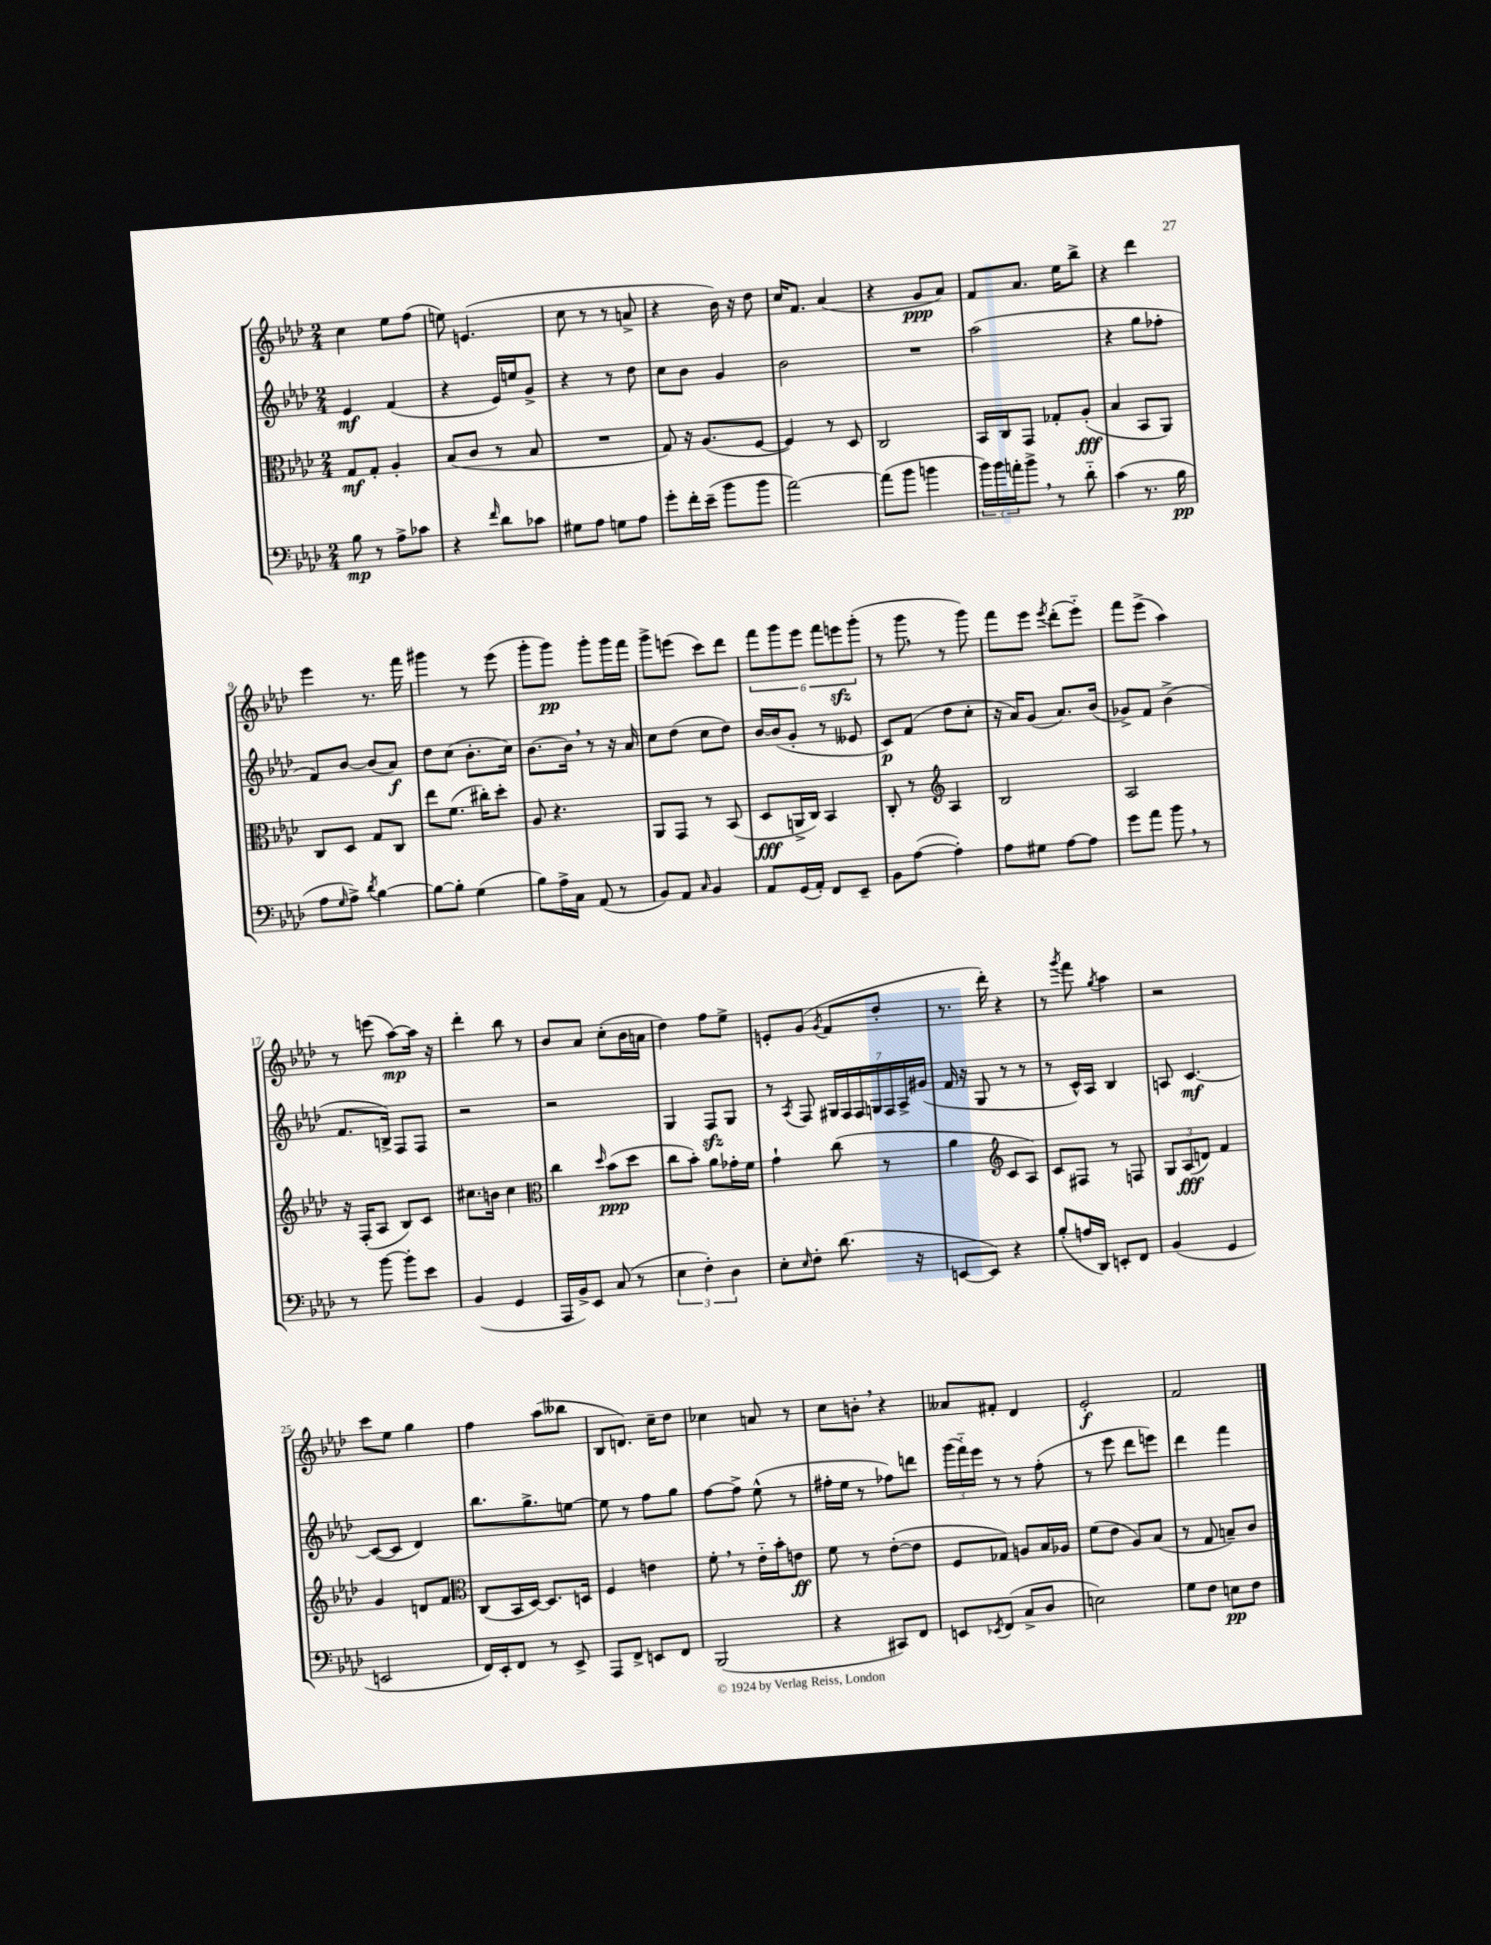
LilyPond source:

<<
\new StaffGroup <<
\new Staff = "s0" {
    \clef treble \key aes \major \numericTimeSignature \time 2/4
    c''4 ees''8 f''8( |
    e''8) e'4.( |
    c''8 r8 r8 a'8-> |
    r4 bes'16) r16 des''8 |
    c''16 f'8. aes'4( |
    r4 g'8\ppp aes'8) |
    f'8 aes'8. ees''16 bes''8-> |
    r4 des'''4 |
    ees'''4 r8. f'''16 |
    gis'''4 r8 ees'''8( |
    g'''8-. g'''8\pp) g'''8-. g'''16 f'''16 |
    g'''8-> e'''8( c'''8) des'''8 |
    \tuplet 6/4 { f'''8 g'''8 ees'''8 f'''8 e'''8\sfz g'''8-.( } |
    r8 g'''8 \breathe r8 g'''8) |
    f'''8 ees'''8 \acciaccatura { ees'''8 } des'''8-.( ees'''8-_) |
    f'''8 ees'''8->( aes''4) |
    r8 e'''8( aes''8~\mp) aes''16 r16 |
    des'''4-. bes''8 r8 |
    bes'8 aes'8 c''8-.( bes'16 a'16 |
    des''4) f''8 ees''8-> |
    e'8-. g'8( \acciaccatura { g'8 } f'8 des''8-. |
    r8. des'''16-.) r4 |
    r8 \acciaccatura { g'''8 } f'''8 \acciaccatura { g''8 } aes''4 |
    r2 |
    c'''8 ees''8 g''4 |
    f''4 aes''8( beses''8 |
    bes8 d'8.) c''16-- des''8 |
    ces''4 a'8 r8 |
    c''8 b'8-. \breathe r4 |
    aeses'8 fis'8-. des'4 |
    ees'2-.\f |
    f'2 \bar "|." |
}
\new Staff = "s1" {
    \clef treble \key aes \major \numericTimeSignature \time 2/4
    ees'4\mf f'4( |
    r4 ees'16) e''16 g'8-> |
    r4 r8 des''8 |
    c''8 bes'8 g'4 |
    bes'2 |
    R2 |
    aes''2( |
    r4 g''8 fes''8-. |
    f'8) bes'8~ bes'8( aes'8\f) |
    des''8 c''8( bes'8.-. c''16) |
    bes'8.~ bes'16 \breathe r8 r16 aes'16 |
    c''8 des''8( c''8 des''8) |
    bes'16~ bes'16( g'8-. r8 eeses'8 |
    c'8\p) f'8( des''8 c''8-. |
    r16 aes'16) g'8( aes'8.) bes'16( |
    ges'8->) f'8 bes'4->( |
    f'8. b16->) f8 f8 |
    r2 |
    r2 |
    g4 f8\sfz g8 |
    r8 \acciaccatura { aes8 } f8 \tuplet 7/4 { gis16 f16 f16 g16 f16 aes16-> gis'16( } |
    f'16 r16 g8 r8 r8 |
    r8 c'16-^) aes16 bes4 |
    a8 c'4.~\mf |
    c'8~( c'8 des'4) |
    bes''8. g''8.-> e''8~ |
    e''8 r8 f''8 g''8 |
    f''8~ f''8-> ees''8-^( r8 |
    fis''16-. ees''16 r8 fes''8) d'''8 |
    \tuplet 3/2 { g'''16( f'''16-_) ees'''16 } r8 r8 f''8-.( |
    r8 ees'''8 des'''8 e'''8) |
    des'''4 f'''4 \bar "|." |
}
\new Staff = "s2" {
    \clef alto \key aes \major \numericTimeSignature \time 2/4
    g8\mf g8-. aes4-. |
    bes8( c'8 r8 bes8 |
    R2 |
    g8) r16 aes8.( f8~ |
    f4) r8 des8 |
    c2 |
    bes,16 c16 g,8 ges8-. aes8-.\fff( |
    bes4 bes,8 aes,8) |
    c8 des8 g8 c8 |
    ees''8 f'8.( cis''16-.) des''8-. |
    aes8 r4. |
    aes,8 g,8 r8 bes,8( |
    des8\fff a,16-> c16) bes,4 |
    c8-. r8 \clef treble aes4 |
    bes2 |
    aes2 |
    r16 f16-.( aes8 bes8) c'8 |
    cis''8. b'16 cis''4 |
    \clef alto c''4 \grace { des''16 } bes'8\ppp( des''8 |
    c''8 bes'8-.) aes'8 ges'16-. f'16 |
    g'4-! c''8( r8 |
    aes'4 \clef treble c'8 aes8) |
    c'8 fis8 r8 f8 |
    \tuplet 3/2 { g8 aes8\fff( d'8) } f'4 |
    g'4 d'8 f'8 |
    \clef alto c8( bes,16 des16~) des8. d16 |
    f4 e'4 |
    f'8-. \breathe r8 ees'16-_ bes'16-. e'8\ff |
    f'8 r8 ees'8~-.( ees'8 |
    f8 ges8) a8 bes16 aes16 |
    f'8( ees'8 aes8) bes8( |
    r8 g8 b8--) c'8 \bar "|." |
}
\new Staff = "s3" {
    \clef bass \key aes \major \numericTimeSignature \time 2/4
    bes8\mp r8 aes8-> ces'8 |
    r4 \grace { f'16 } des'8 ces'8 |
    gis8 aes8 g8 aes8 |
    g'8-. f'16-. ees'16--( bes'8 bes'8 |
    aes'2~) |
    aes'8( bes'8 b'4 |
    \tuplet 3/2 { bes'16) bes'16 a'16-. } bes'8-> \breathe r8 des'8-_ |
    c'4( r8. bes16\pp |
    aes8 \grace { g16 } aes8->) \acciaccatura { des'8 } bes4~ |
    bes8~ bes8-. g4( |
    bes8) aes16-> c16 aes,8( r8 |
    bes,8) aes,8 \grace { c16 } bes,4 |
    aes,8 g,16( aes,16-.) f,8 ees,8-- |
    bes,8 aes8~( aes4-.) |
    aes8 gis8 aes8~ aes8 |
    g'8 aes'8 bes'8 \breathe r8 |
    r8 bes'8~ bes'8-. ees'8 |
    bes,4( g,4 |
    aes,,16 bes,16->) ees,8 c8( r8 |
    \tuplet 3/2 { ees4 f4-.) des4 } |
    ees8-. \grace { ees16 } f8-. des'8.( r16 |
    e,8~ e,8) r4 |
    bes8-.( a16 des,16) e,8-. f,8 |
    bes,4( g,4 |
    e,2 |
    f,16) ees,16-. f,8 r8 ees,8-> |
    aes,,8 f,8-> e,8 f,8 |
    bes,,2( |
    r4 cis,8) f,8 |
    e,8 \acciaccatura { ees,8 } f,8( c8-> des8 |
    e2) |
    g8 f8 e8\pp f8 \bar "|." |
}
>>
>>
